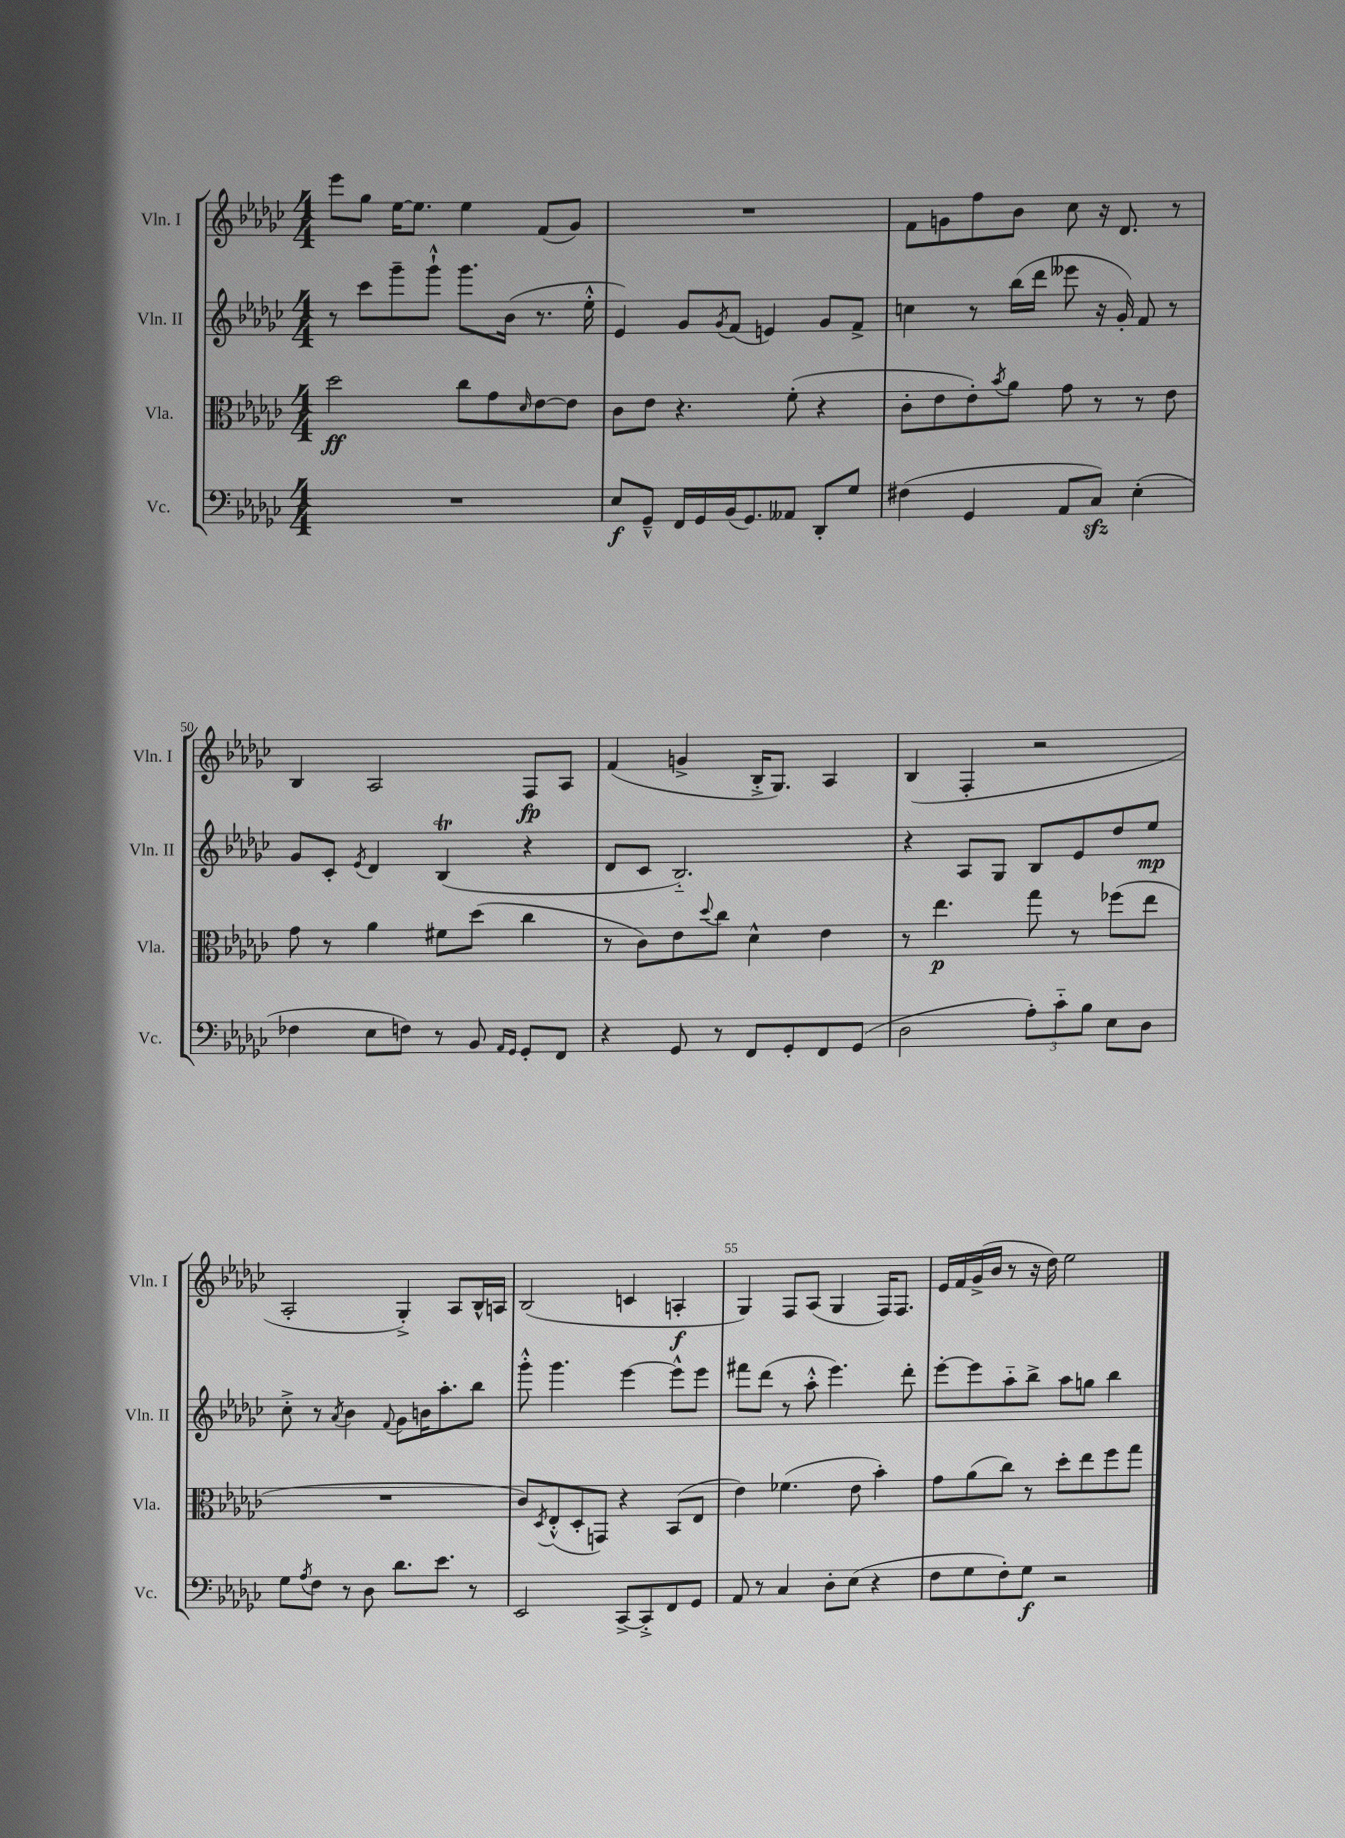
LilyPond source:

<<
\new StaffGroup <<
\new Staff = "s0" \with { instrumentName = "Vln. I" shortInstrumentName = "Vln. I" } {
    \clef treble \key ges \major \numericTimeSignature \time 4/4
    ees'''8 ges''8 ees''16~ ees''8. ees''4 f'8( ges'8) |
    R1 |
    f'8 g'8 f''8 bes'8 ces''8 r16 des'8. r8 |
    bes4 aes2 f8\fp aes8 |
    f'4( g'4-> bes16-.-> ges8.) aes4 |
    bes4( f4-. r2 |
    aes2-. ges4-.->) aes8 bes16-^ a16 |
    bes2( c'4 a4-.\f |
    ges4) f8 aes8( ges4 f16) f8. |
    ees'16 f'16 ges'16->( bes'16 r8 r16 des''16) ees''2 \bar "|." |
}
\new Staff = "s1" \with { instrumentName = "Vln. II" shortInstrumentName = "Vln. II" } {
    \clef treble \key ges \major \numericTimeSignature \time 4/4
    r8 ces'''8 ges'''8-- ges'''8-!-^ ges'''8. bes'16( r8. ees''16-.-^ |
    ees'4) ges'8 \acciaccatura { ges'8 } f'8( e'4) ges'8 f'8-> |
    c''4 r8 bes''16( des'''16 eeses'''8 r16 ges'16-.) f'8 r8 |
    ges'8 ces'8-. \acciaccatura { ees'8 } des'4 bes4\trill( r4 |
    des'8 ces'8 bes2.-_) |
    r4 aes8 ges8 bes8 ees'8 des''8 ees''8\mp |
    ces''8-.-> r8 \acciaccatura { aes'8 } bes'4 \appoggiatura { f'8 } ges'8 b'16 aes''8.-. bes''8 |
    ges'''8-.-^ ges'''4. ees'''4~ ees'''8-^ ees'''8 |
    fis'''8 des'''8( r8 aes''8-.-^ ees'''4.) des'''8-. |
    ees'''8~-. ees'''8 aes''8-_ bes''8-> aes''8 g''8 bes''4 \bar "|." |
}
\new Staff = "s2" \with { instrumentName = "Vla." shortInstrumentName = "Vla." } {
    \clef alto \key ges \major \numericTimeSignature \time 4/4
    des''2\ff ces''8 ges'8 \grace { des'16 } ees'8~ ees'8 |
    ces'8 ees'8 r4. f'8-.( r4 |
    ces'8-. ees'8 ees'8-.) \acciaccatura { bes'8 } aes'8 ges'8 r8 r8 ees'8 |
    ges'8 r8 aes'4 fis'8 des''8( ces''4 |
    r8 ces'8) ees'8 \appoggiatura { des''8 } ces''8 des'4-^ ees'4 |
    r8 ees''4.\p ges''8 r8 fes''8( ees''8 |
    R1 |
    ces'8) \acciaccatura { des8 } ees8-.-^( des8-. g,8) r4 bes,8( ees8 |
    ees'4) fes'4.( ees'8 bes'4-.) |
    ges'8 aes'8( ces''8) r8 des''8-. ees''8 f''8 ges''8 \bar "|." |
}
\new Staff = "s3" \with { instrumentName = "Vc." shortInstrumentName = "Vc." } {
    \clef bass \key ges \major \numericTimeSignature \time 4/4
    R1 |
    ees8\f ges,8---^ f,16 ges,16 bes,16( ges,8.) aeses,8 des,8-. ges8 |
    fis4( ges,4 aes,8 ces8\sfz) ees4-.( |
    fes4 ees8 f8) r8 bes,8 \grace { aes,16 ges,16 } ges,8-. f,8 |
    r4 ges,8 r8 f,8 ges,8-. f,8 ges,8( |
    des2 \tuplet 3/2 { aes8-.) ces'8-_ bes8 } ees8 des8 |
    ges8 \acciaccatura { aes8 } f8 r8 des8 des'8. ees'8. r8 |
    ees,2 ces,8~-> ces,8-.-> f,8 ges,8 |
    aes,8 r8 ces4 des8-. ees8( r4 |
    f8 ges8 f8-.) ges8\f r2 \bar "|." |
}
>>
>>
\layout { \context { \Score currentBarNumber = #47 \override BarNumber.break-visibility = ##(#f #t #t) barNumberVisibility = #(every-nth-bar-number-visible 5) } }
